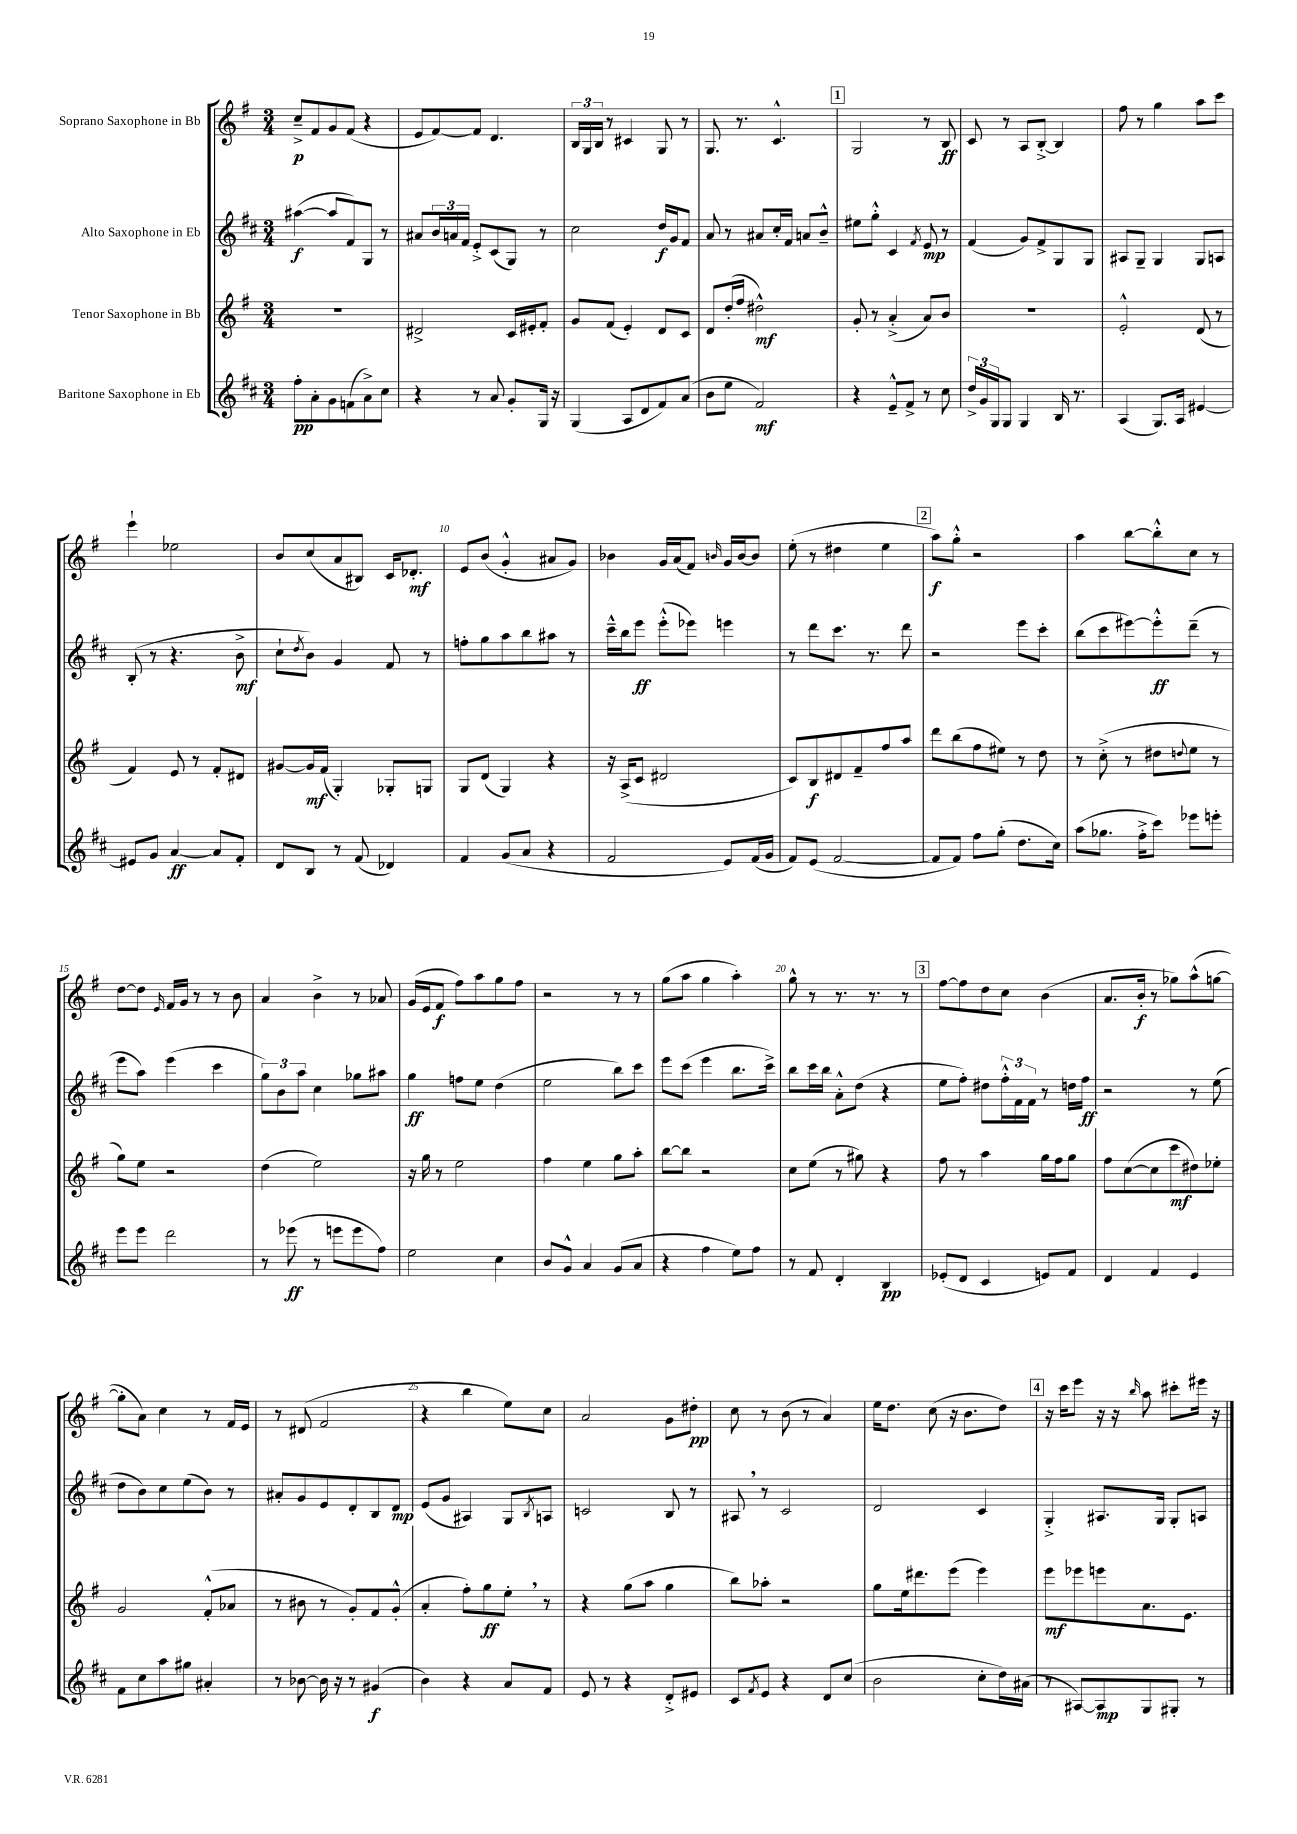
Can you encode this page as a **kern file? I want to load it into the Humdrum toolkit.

**kern	**dynam	**kern	**dynam	**kern	**dynam	**kern	**dynam
*part4	*part4	*part3	*part3	*part2	*part2	*part1	*part1
*staff4	*staff4	*staff3	*staff3	*staff2	*staff2	*staff1	*staff1
*I"Baritone Saxophone in Eb	*	*I"Tenor Saxophone in Bb	*	*I"Alto Saxophone in Eb	*	*I"Soprano Saxophone in Bb	*
*clefG2	*	*clefG2	*	*clefG2	*	*clefG2	*
*k[f#c#]	*	*k[f#]	*	*k[f#c#]	*	*k[f#]	*
*M3/4	*	*M3/4	*	*M3/4	*	*M3/4	*
=1	=1	=1	=1	=1	=1	=1	=1
8ff#'\L	pp	2.r	.	([4aa#X\	f	8cc~^/L	p
8a'\	.	.	.	.	.	8f#/	.
8g\	.	.	.	8aa#/L]	.	8g/	.
(8fn\	.	.	.	8f#/)	.	(8f#/J	.
8a^\)	.	.	.	8G/J	.	4r	.
8cc#\J	.	.	.	8r	.	.	.
=2	=2	=2	=2	=2	=2	=2	=2
4r	.	2d#X^/	.	8a#X/L	.	8e/L	.
.	.	.	.	24b/L	.	[8f#/)	.
.	.	.	.	24an/	.	.	.
.	.	.	.	24f#/JJ	.	.	.
8r	.	.	.	8e'^/L	.	8f#/J]	.
8a/	.	.	.	(8c#/	.	4.d/	.
8g'/L	.	16c/LL	.	8G/J)	.	.	.
.	.	16e#X'/J	.	.	.	.	.
16G/Jk	.	8f#'/J	.	8r	.	.	.
16r	.	.	.	.	.	.	.
=3	=3	=3	=3	=3	=3	=3	=3
(4G/	.	8g/L	.	2cc#\	.	24B/LL	.
.	.	.	.	.	.	24G/	.
.	.	.	.	.	.	24B/JJ	.
.	.	(8f#/J	.	.	.	8r	.
8A/L	.	4e'/)	.	.	.	4c#X/	.
8d/	.	.	.	.	.	.	.
8f#/)	.	8d/L	.	16dd/LL	f	8G/	.
.	.	.	.	16g/J	.	.	.
(8a/J	.	8c/J	.	8f#/J	.	8r	.
=4	=4	=4	=4	=4	=4	=4	=4
8b\L	.	8d/L	.	8a/	.	8.G/	.
8ee\J	.	(16dd'/L	.	8r	.	.	.
.	.	16ff#/JJ	.	.	.	8.r	.
2f#/)	mf	2dd#X^^\)	mf	8a#X/L	.	.	.
.	.	.	.	16cc#'/L	.	4.c^^/	.
.	.	.	.	16f#/JJ	.	.	.
.	.	.	.	8an/L	.	.	.
.	.	.	.	8b~^^/J	.	.	.
!!LO:REH:place=s1:t=1
=5	=5	=5	=5	=5	=5	=5	=5
4r	.	8g'/	.	8ee#X\L	.	2G/	.
.	.	8r	.	8gg'^^\J	.	.	.
8e~^^/L	.	(4a'^/	.	4c#/	.	.	.
8f#^/J	.	.	.	.	.	.	.
.	.	.	.	8qf#/	.	.	.
8r	.	8a/L)	.	8e/	mp	8r	.
8cc#\	.	8b/J	.	8r	.	8B/	ff
=6	=6	=6	=6	=6	=6	=6	=6
24dd^/LL	.	2.r	.	(4f#/	.	8c/	.
24g/	.	.	.	.	.	.	.
24G/J	.	.	.	.	.	.	.
8G/J	.	.	.	.	.	8r	.
4G/	.	.	.	8g/L)	.	8A/L	.
.	.	.	.	8f#^/	.	[8B'^/J	.
16B/	.	.	.	8G/	.	4B/]	.
8.r	.	.	.	.	.	.	.
.	.	.	.	8G/J	.	.	.
=7	=7	=7	=7	=7	=7	=7	=7
(4A/	.	2e'^^/	.	8A#X/L	.	8ff#\	.
.	.	.	.	8G~/J	.	8r	.
8.G/L)	.	.	.	4G/	.	4gg\	.
16A/Jk	.	.	.	.	.	.	.
[4e#X/	.	(8d/	.	8G/L	.	8aa\L	.
.	.	8r	.	8An/J	.	8ccc\J	.
!!LO:LB:g=z
=8	=8	=8	=8	=8	=8	=8	=8
8e#X/L]	.	4f#/)	.	(8B'/	.	4eee`\	.
8g/J	.	.	.	8r	.	.	.
[4a/	ff	8e/	.	4.r	.	2ee-X\	.
.	.	8r	.	.	.	.	.
8a/L]	.	8f#'/L	.	.	.	.	.
8f#'/J	.	8d#X/J	.	8b^\	mf	.	.
=9	=9	=9	=9	=9	=9	=9	=9
8d/L	.	[8g#X/L	.	8cc#`\L	.	8b/L	.
.	.	.	.	8qdd/	.	.	.
8B/J	.	16g#/L]	mf	8b\J)	.	(8cc/	.
.	.	(16f#/JJ	.	.	.	.	.
8r	.	4G'/)	.	4g/	.	8a/	.
(8f#/	.	.	.	.	.	8B#X/J)	.
4d-X/)	.	8G-X'/L	.	8f#/	.	16c/KL	.
.	.	.	.	.	.	8.d-X'/J	mf
.	.	8Gn/J	.	8r	.	.	.
=10	=10	=10	=10	=10	=10	=10	=10
4f#/	.	8G/L	.	8ffn'\L	.	8e/L	.
.	.	(8d/J	.	8gg\	.	(8b/J	.
(8g/L	.	4G/)	.	8aa\	.	4g'^^/	.
8a/J	.	.	.	8bb\	.	.	.
4r	.	4r	.	8aa#X\J	.	8a#X/L	.
.	.	.	.	8r	.	8g/J)	.
=11	=11	=11	=11	=11	=11	=11	=11
2f#/	.	16r	.	16ccc#~^^\LL	.	4b-X\	.
.	.	(16A^/KL	.	16bb\J	.	.	.
.	.	8c/J	.	8eee\J	ff	.	.
.	.	2d#X/	.	(8eee'^^\L	.	16g/LL	.
.	.	.	.	.	.	(16a/J	.
.	.	.	.	8eee-X\J)	.	8f#/J)	.
.	.	.	.	.	.	16qqbn/	.
8e/L)	.	.	.	4eeen\	.	16g/LL	.
.	.	.	.	.	.	[16b/J	.
(16f#/L	.	.	.	.	.	8b/J]	.
16g/JJ	.	.	.	.	.	.	.
=12	=12	=12	=12	=12	=12	=12	=12
8f#/L)	.	8c/L)	.	8r	.	(8ee'\	.
(8e/J	.	8B/	f	8ddd\L	.	8r	.
[2f#/	.	8d#X/	.	8.ccc#\J	.	4dd#X\	.
.	.	8f#~/	.	.	.	.	.
.	.	.	.	8.r	.	.	.
.	.	8ff#/	.	.	.	4ee\	.
.	.	8aa/J	.	8ddd\	.	.	.
!!LO:REH:place=s1:t=2
=13	=13	=13	=13	=13	=13	=13	=13
8f#/L]	.	8ddd\L	.	2r	.	8aa\L)	f
8f#/J)	.	(8bb\	.	.	.	8gg'^^\J	.
8ff#\L	.	8ff#\	.	.	.	2r	.
(8gg'\J	.	8ee#X\J)	.	.	.	.	.
8.dd\L	.	8r	.	8eee\L	.	.	.
.	.	8dd\	.	8ccc#'\J	.	.	.
16cc#\Jk)	.	.	.	.	.	.	.
=14	=14	=14	=14	=14	=14	=14	=14
(8aa\L	.	8r	.	(8bb\L	.	4aa\	.
8.gg-X\J	.	(8cc'^\	.	8ccc#\	.	.	.
.	.	8r	.	[8eee#X\)	.	[8bb\L	.
16ff#'^\KL	.	.	.	.	.	.	.
8ccc#\J)	.	8dd#X\L	.	8eee#'^^\]	ff	8bb'^^\]	.
.	.	8qqddn/	.	.	.	.	.
8eee-X\L	.	8ee\J	.	(8ddd~\J	.	8cc\J	.
8eeen'\J	.	8r	.	8r	.	8r	.
!!LO:LB:g=z
=15	=15	=15	=15	=15	=15	=15	=15
8eee\L	.	8gg\L)	.	8eee\L	.	[8dd\L	.
8eee\J	.	8ee\J	.	8aa\J)	.	8dd\J]	.
.	.	.	.	.	.	16qqe/	.
2ddd\	.	2r	.	(4eee\	.	16f#/LL	.
.	.	.	.	.	.	16g/JJ	.
.	.	.	.	.	.	8r	.
.	.	.	.	4ccc#\	.	8r	.
.	.	.	.	.	.	8b\	.
=16	=16	=16	=16	=16	=16	=16	=16
8r	.	(4dd\	.	12gg\L)	.	4a/	.
.	.	.	.	12b\	.	.	.
(8eee-X\	ff	.	.	.	.	.	.
.	.	.	.	12aa\J	.	.	.
8r	.	2ee\)	.	4cc#\	.	4b^\	.
8eeen\L	.	.	.	.	.	.	.
8eee\	.	.	.	8gg-X\L	.	8r	.
8ff#\J)	.	.	.	8aa#X\J	.	8a-X/	.
=17	=17	=17	=17	=17	=17	=17	=17
2ee\	.	16r	.	4gg\	ff	(16g/LL	.
.	.	16gg\	.	.	.	16e/J	.
.	.	8r	.	.	.	8f#/J	f
.	.	2ee\	.	8ffn\L	.	8ff#\L)	.
.	.	.	.	8ee\J	.	8aa\	.
4cc#\	.	.	.	(4dd\	.	8gg\	.
.	.	.	.	.	.	8ff#\J	.
=18	=18	=18	=18	=18	=18	=18	=18
8b/L	.	4ff#\	.	2ee\	.	2r	.
8g^^/J	.	.	.	.	.	.	.
4a/	.	4ee\	.	.	.	.	.
(8g/L	.	8gg\L	.	8bb\L)	.	8r	.
8a/J	.	8aa'\J	.	8ccc#\J	.	8r	.
=19	=19	=19	=19	=19	=19	=19	=19
4r	.	[8bb\L	.	8eee\L	.	(8gg\L	.
.	.	8bb\J]	.	(8ccc#\J	.	8aa\J	.
4ff#\	.	2r	.	4eee\	.	4gg\	.
8ee\L)	.	.	.	8.bb\L	.	4aa'\)	.
8ff#\J	.	.	.	.	.	.	.
.	.	.	.	16ccc#^\Jk)	.	.	.
=20	=20	=20	=20	=20	=20	=20	=20
8r	.	8cc\L	.	8bb\L	.	8gg^^\	.
8f#/	.	(8ee\J	.	16ccc#\L	.	8r	.
.	.	.	.	16bb\JJ	.	.	.
4d'/	.	8r	.	8a'^^\L	.	8.r	.
.	.	8gg#X\)	.	(8dd\J	.	.	.
.	.	.	.	.	.	8.r	.
4B/	pp	4r	.	4r	.	.	.
.	.	.	.	.	.	8r	.
!!LO:REH:place=s1:t=3
=21	=21	=21	=21	=21	=21	=21	=21
(8e-X'/L	.	8ff#\	.	8ee\L	.	[8ff#\L	.
8d/J	.	8r	.	8ff#'\J)	.	8ff#\]	.
4c#/	.	4aa\	.	8dd#X\L	.	8dd\	.
.	.	.	.	24ff#'^^\L	.	8cc\J	.
.	.	.	.	24f#\	.	.	.
.	.	.	.	24f#\JJ	.	.	.
8en/L)	.	16gg\LL	.	8r	.	(4b\	.
.	.	16ff#\J	.	.	.	.	.
8f#/J	.	8gg\J	.	16ddn\LL	.	.	.
.	.	.	.	16ff#\JJ	ff	.	.
=22	=22	=22	=22	=22	=22	=22	=22
4d/	.	8ff#\L	.	2r	.	8.a/L	.
.	.	([8cc\	.	.	.	.	.
.	.	.	.	.	.	16b'/Jk	f
4f#/	.	8cc\]	.	.	.	8r	.
.	.	8ccc\	mf	.	.	8gg-X\L)	.
4e/	.	8dd#X\)	.	8r	.	(8aa^^\	.
.	.	8ee-X'\J	.	(8ee\	.	[8ggn\J	.
!!LO:LB:g=z
=23	=23	=23	=23	=23	=23	=23	=23
8f#\L	.	2g/	.	8dd\L	.	8gg'\L]	.
8cc#\	.	.	.	8b\)	.	8a\J)	.
8aa\	.	.	.	8cc#\	.	4cc\	.
8gg#X\J	.	.	.	(8ee\	.	.	.
4a#X'/	.	(8f#'^^/L	.	8b\J)	.	8r	.
.	.	8a-X/J	.	8r	.	16f#/LL	.
.	.	.	.	.	.	16e/JJ	.
=24	=24	=24	=24	=24	=24	=24	=24
8r	.	8r	.	8a#X'/L	.	8r	.
[8b-X\	.	8b#X\	.	8g/	.	(8d#X/	.
16b-\]	.	8r	.	8e/	.	2f#/	.
16r	.	.	.	.	.	.	.
8r	.	8g'/L)	.	8d'/	.	.	.
(4g#X/	f	8f#/	.	8B/	.	.	.
.	.	(8g'^^/J	.	8d/J	mp	.	.
=25	=25	=25	=25	=25	=25	=25	=25
4b\)	.	4a'/	.	(8e/L	.	4r	.
.	.	.	.	8g/J	.	.	.
4r	.	8ff#'\L)	.	4A#X/)	.	4bb\	.
.	.	8gg\	ff	.	.	.	.
8a/L	.	8ee',\J	.	8G/L	.	8ee\L)	.
.	.	.	.	8qB/	.	.	.
8f#/J	.	8r	.	8An/J	.	8cc\J	.
=26	=26	=26	=26	=26	=26	=26	=26
8e/	.	4r	.	2cn/	.	2a/	.
8r	.	.	.	.	.	.	.
4r	.	(8gg\L	.	.	.	.	.
.	.	8aa\J	.	.	.	.	.
8d'^/L	.	4gg\	.	8B/	.	8g\L	.
8e#X/J	.	.	.	8r	.	8dd#X'\J	pp
=27	=27	=27	=27	=27	=27	=27	=27
8c#/L	.	8bb\L)	.	8A#X,/	.	8cc\	.
8qf#/	.	.	.	.	.	.	.
8e/J	.	8aa-X'\J	.	8r	.	8r	.
4r	.	2r	.	2c#/	.	(8b\	.
.	.	.	.	.	.	8r	.
8d/L	.	.	.	.	.	4a/)	.
(8cc#/J	.	.	.	.	.	.	.
=28	=28	=28	=28	=28	=28	=28	=28
2b\	.	8gg\L	.	2d/	.	16ee\KL	.
.	.	.	.	.	.	8.dd\J	.
.	.	16ee\k	.	.	.	.	.
.	.	8.ddd#X\	.	.	.	.	.
.	.	.	.	.	.	(8cc\	.
.	.	(8eee\J	.	.	.	16r	.
.	.	.	.	.	.	8.b\L	.
8cc#'\L	.	4eee\)	.	4c#/	.	.	.
16dd\L)	.	.	.	.	.	8dd\J)	.
(16a#X\JJ	.	.	.	.	.	.	.
!!LO:REH:place=s1:t=4
=29	=29	=29	=29	=29	=29	=29	=29
8r	.	8eee\L	mf	4G'^/	.	16r	.
.	.	.	.	.	.	16ccc\KL	.
[8A#X/L)	.	8eee-X\	.	.	.	8eee\J	.
8A#/]	mp	8eeen\	.	8.A#X/L	.	16r	.
.	.	.	.	.	.	16r	.
.	.	.	.	.	.	16qqbb/	.
8G/	.	8.a\	.	.	.	8aa\	.
.	.	.	.	16G/Jk	.	.	.
8G#X'/J	.	.	.	8G'/L	.	8ccc#X'\L	.
.	.	8.e\J	.	.	.	.	.
8r	.	.	.	8An/J	.	16eee#X\Jk	.
.	.	.	.	.	.	16r	.
==	==	==	==	==	==	==	==
*-	*-	*-	*-	*-	*-	*-	*-
